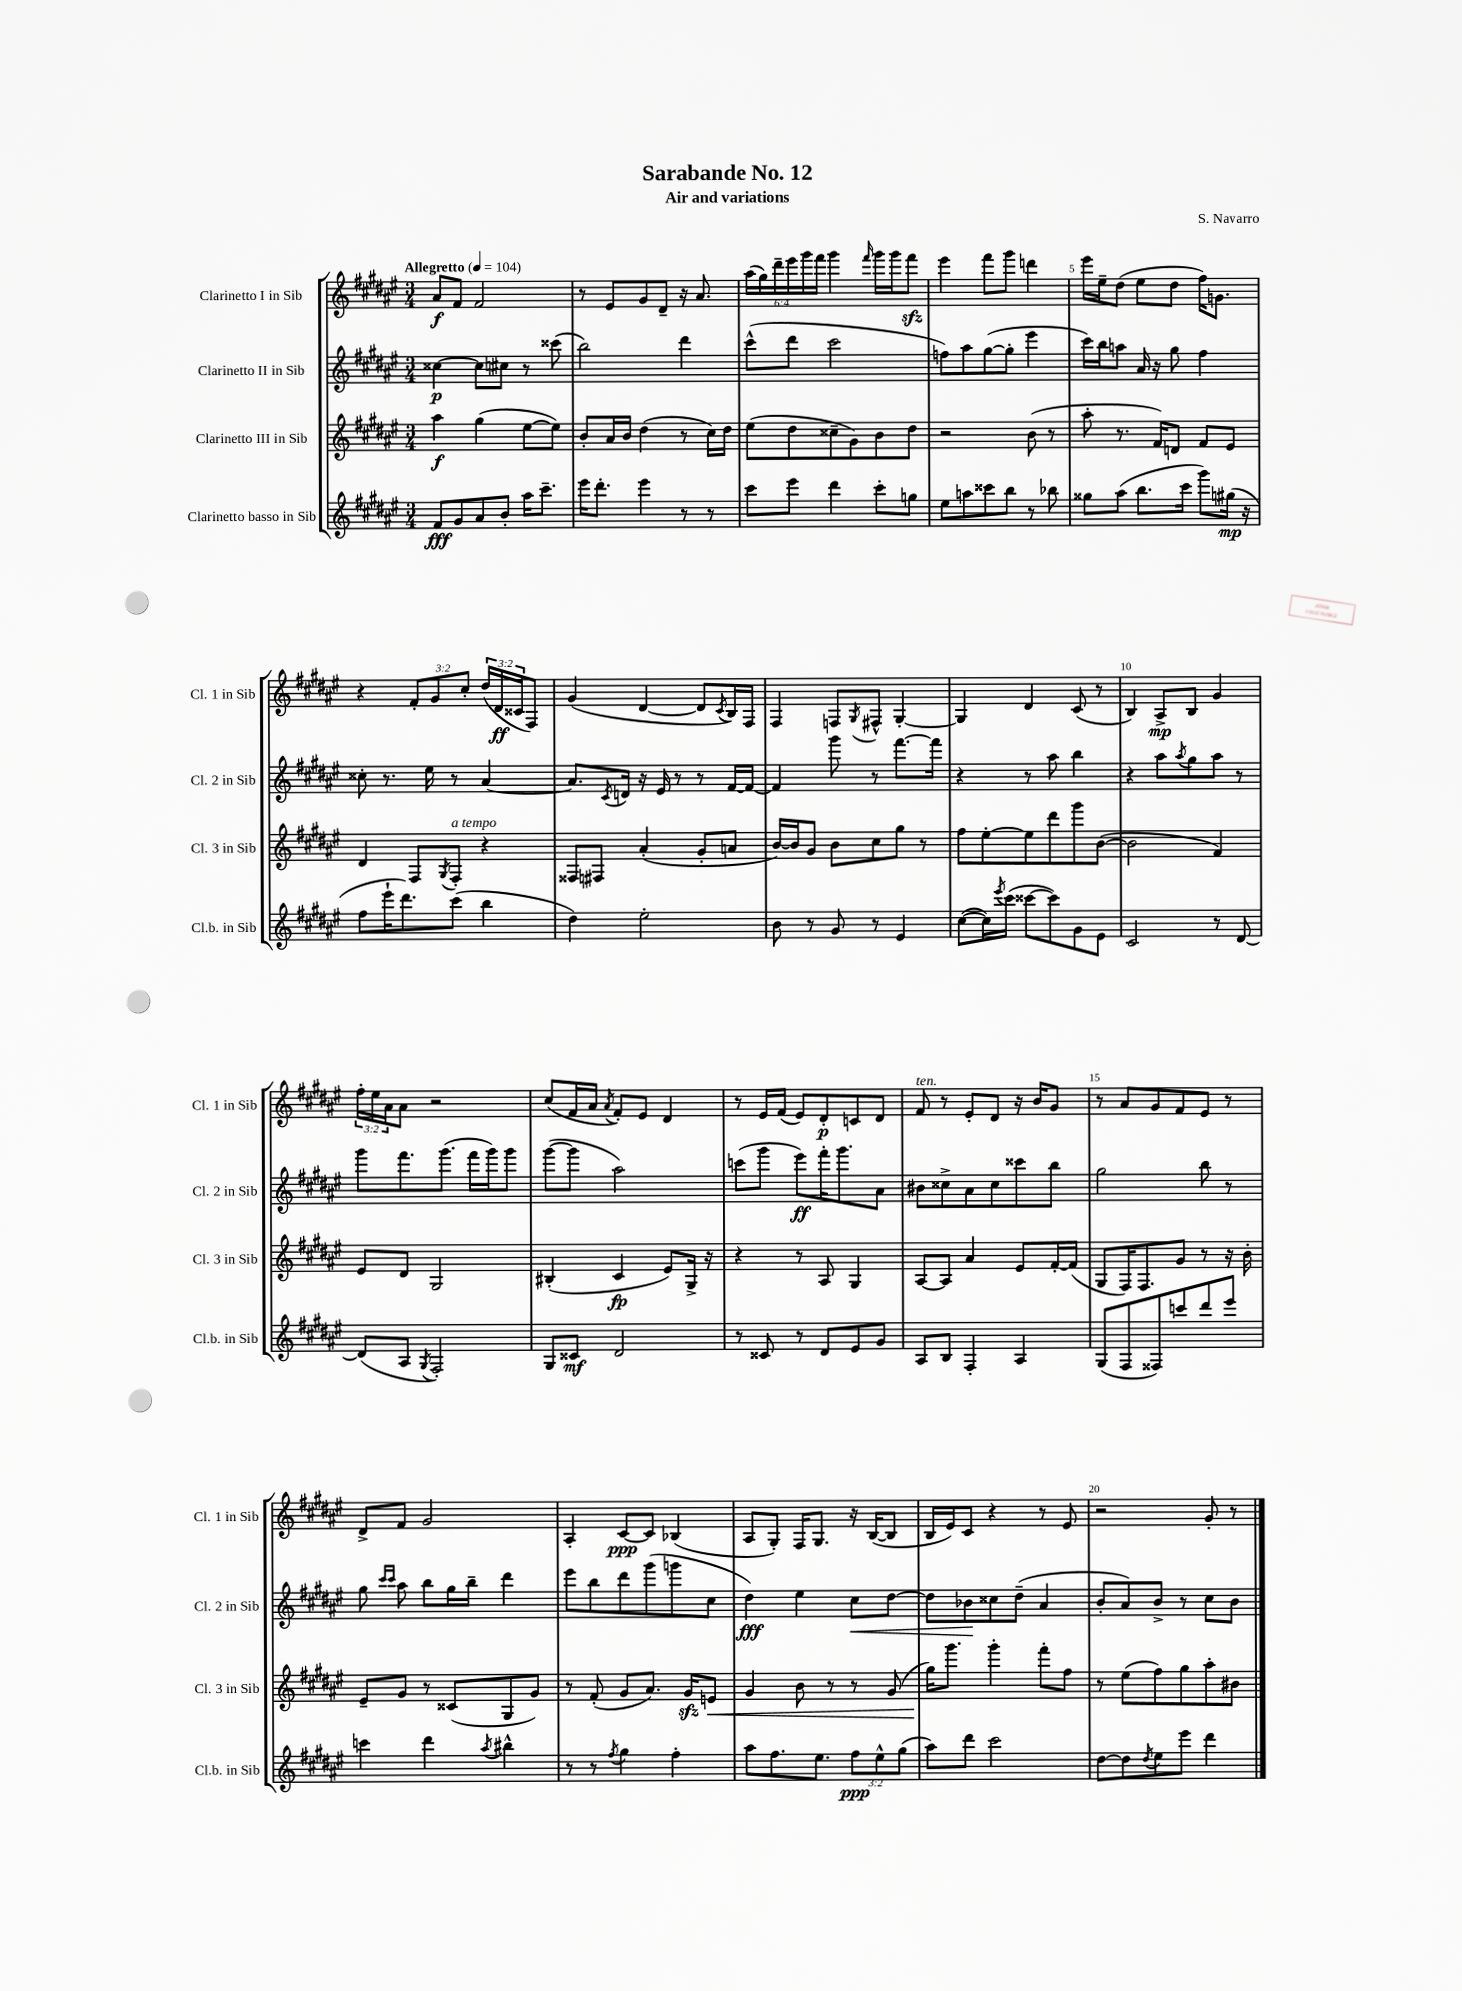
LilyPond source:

\header { title = "Sarabande No. 12" composer = "S. Navarro" subtitle = "Air and variations" }
<<
\new StaffGroup <<
\new Staff = "s0" \with { instrumentName = "Clarinetto I in Sib" shortInstrumentName = "Cl. 1 in Sib" } {
    \clef treble \key fis \major \numericTimeSignature \time 3/4 \override Staff.TupletNumber.text = #tuplet-number::calc-fraction-text \tempo "Allegretto" 4 = 104
    ais'8\f fis'8 fis'2 |
    r8 eis'8 gis'8 dis'8-- r16 ais'8. |
    \tuplet 6/4 { ais''16( gis''16) dis'''16-- eis'''16 gis'''16 fis'''16 } gis'''4 \grace { fis'''16 } gis'''16 gis'''16 fis'''8\sfz |
    eis'''4 fis'''8 gis'''8 d'''4 |
    eis'''16 eis''16-- dis''8( eis''8 dis''8 fis''16) g'8. |
    r4 \tuplet 3/2 { fis'8-. gis'8 cis''8-. } \tuplet 3/2 { dis''16( dis'16\ff cisis'16 } fis8) |
    gis'4( dis'4~ dis'8 \acciaccatura { cis'8 } b16) fis16 |
    fis4 f8 \acciaccatura { gis8 } fis8-^ gis4~-. |
    gis4 dis'4 cis'8( r8 |
    b4) ais8->\mp b8 gis'4 |
    \tuplet 3/2 { fis''16-. eis''16 ais'16 } ais'8 r2 |
    cis''8( fis'16 ais'16 \acciaccatura { ais'8 } fis'8-.) eis'8 dis'4 |
    r8 eis'16 fis'16( eis'8) dis'8-.\p c'8 dis'8 |
    fis'8^\markup { \italic "ten." } r8 eis'8-. dis'8 r16 b'16 gis'8 |
    r8 ais'8 gis'8 fis'8 eis'8 r8 |
    dis'8-> fis'8 gis'2 |
    ais4-. cis'8~\ppp cis'8 bes4( |
    ais8 gis8-.) fis16 gis8. r16 b16~( b8 |
    b16 eis'16) cis'8 r4 r8 eis'8 |
    r2 gis'8-. r8 \bar "|." |
}
\new Staff = "s1" \with { instrumentName = "Clarinetto II in Sib" shortInstrumentName = "Cl. 2 in Sib" } {
    \clef treble \key fis \major \numericTimeSignature \time 3/4
    cisis''4~\p cisis''8 cis''8 r8 cisis'''8( |
    b''2) dis'''4 |
    cis'''8-^( dis'''8 cis'''2 |
    f''8) ais''8 gis''8~( gis''8-. eis'''4 |
    cis'''16) b''16 a''8 ais'16 r16 gis''8 fis''4 |
    cisis''8-. r8. eis''16 r8 ais'4~ |
    ais'8. \acciaccatura { cis'8 } d'16 r16 eis'16 r8 r8 fis'16~ fis'16~ |
    fis'4 gis'''8 r8 fis'''8.~ fis'''16 |
    r4 r8 ais''8 b''4 |
    r4 ais''8 \acciaccatura { ais''8 } gis''8 ais''8 r8 |
    gis'''8 fis'''8. gis'''8.( fis'''16 gis'''16) gis'''8 |
    gis'''8~( gis'''8 ais''2) |
    c'''8( gis'''8 eis'''8\ff) fis'''16-. gis'''8. ais'8 |
    bis'8 cisis''8-> ais'8 cisis''8 cisis'''8 b''8 |
    gis''2 b''8 r8 |
    gis''8 \grace { cis'''16 cis'''16 } ais''8 b''8 gis''16 b''16-- dis'''4 |
    eis'''8 b''8 dis'''8 gis'''8( g'''8 cis''8 |
    dis''4\fff) eis''4 cis''8\< dis''8~ |
    dis''8 bes'8\! cisis''8 dis''8--( ais'4 |
    b'8-. ais'8) b'8-> r8 cis''8 b'8 \bar "|." |
}
\new Staff = "s2" \with { instrumentName = "Clarinetto III in Sib" shortInstrumentName = "Cl. 3 in Sib" } {
    \clef treble \key fis \major \numericTimeSignature \time 3/4
    ais''4\f gis''4( eis''8~ eis''8) |
    b'8-. ais'16 b'16 dis''4( r8 cis''16) dis''16 |
    eis''8( dis''8 cisis''8-- gis'8) b'8 dis''8 |
    r2 b'8( r8 |
    ais''8-. r8. fis'16) d'8 fis'8 eis'8 |
    dis'4 fis8 \acciaccatura { gis8 } fis8-.^\markup { \italic "a tempo" } r4 |
    fisis8 fis8 ais'4-.( gis'8-. a'8 |
    b'16~) b'16 gis'8 b'8 cis''8 gis''8 r8 |
    fis''8 eis''8~-. eis''8 dis'''8 gis'''8 b'8~( |
    b'2 fis'4) |
    eis'8 dis'8 gis2 |
    bis4-.( cis'4\fp eis'8) gis16-> r16 |
    r4 r8 ais8 gis4 |
    ais8~ ais8 ais'4 eis'8 fis'16~-. fis'16( |
    gis8 fis16) fis8. gis'8 r8 r16 b'16-. |
    eis'8-- gis'8 r8 cisis'8( gis8 gis'8) |
    r8 fis'8-.( gis'8 ais'8.) gis'16\sfz e'8\< |
    gis'4 b'8 r8 r8 gis'8( |
    gis''16\!) gis'''8. gis'''4-. fis'''8-. fis''8 |
    r8 eis''8( fis''8) gis''8 ais''8-. bis'8 \bar "|." |
}
\new Staff = "s3" \with { instrumentName = "Clarinetto basso in Sib" shortInstrumentName = "Cl.b. in Sib" } {
    \clef treble \key fis \major \numericTimeSignature \time 3/4 \override Staff.TupletNumber.text = #tuplet-number::calc-fraction-text
    fis'8\fff gis'8 ais'8 b'8-. ais''16 cis'''8.-- |
    eis'''16 dis'''8.-. eis'''4 r8 r8 |
    cis'''8 eis'''8 dis'''4 cis'''8-. g''8 |
    eis''8 a''8 cisis'''8 b''8 r8 bes''8 |
    gisis''8 ais''8( b''8. cis'''16 gis'''8) gis''16\mp( r16 |
    fis''8 eis'''16-! dis'''8.) cis'''8( b''4 |
    dis''4) eis''2-. |
    b'8 r8 gis'8 r8 eis'4 |
    cis''8~( cis''16) \acciaccatura { eis'''8 } cis'''16( cisis'''8~ cisis'''8) gis'8 eis'8 |
    cis'2 r8 dis'8~ |
    dis'8( ais8 \acciaccatura { gis8 } fis2-.) |
    gis8 cisis'8\mf dis'2 |
    r8 cisis'8 r8 dis'8 eis'8 gis'8 |
    ais8 b8 fis4-. ais4 |
    gis8( fis8 fisis8) c'''8 dis'''8 eis'''8 |
    c'''4 dis'''4 \acciaccatura { ais''8 } bis''4-^ |
    r8 r8 \acciaccatura { fis''8 } gis''4 fis''4-. |
    ais''8 fis''8. eis''8. \tuplet 3/2 { fis''8\ppp eis''8-^ gis''8( } |
    ais''8) dis'''8 cis'''2 |
    dis''8~ dis''8 \acciaccatura { dis''8 } eis''8 eis'''8 dis'''4 \bar "|." |
}
>>
>>
\layout { \context { \Score \override BarNumber.break-visibility = ##(#f #t #t) barNumberVisibility = #(every-nth-bar-number-visible 5) } }
